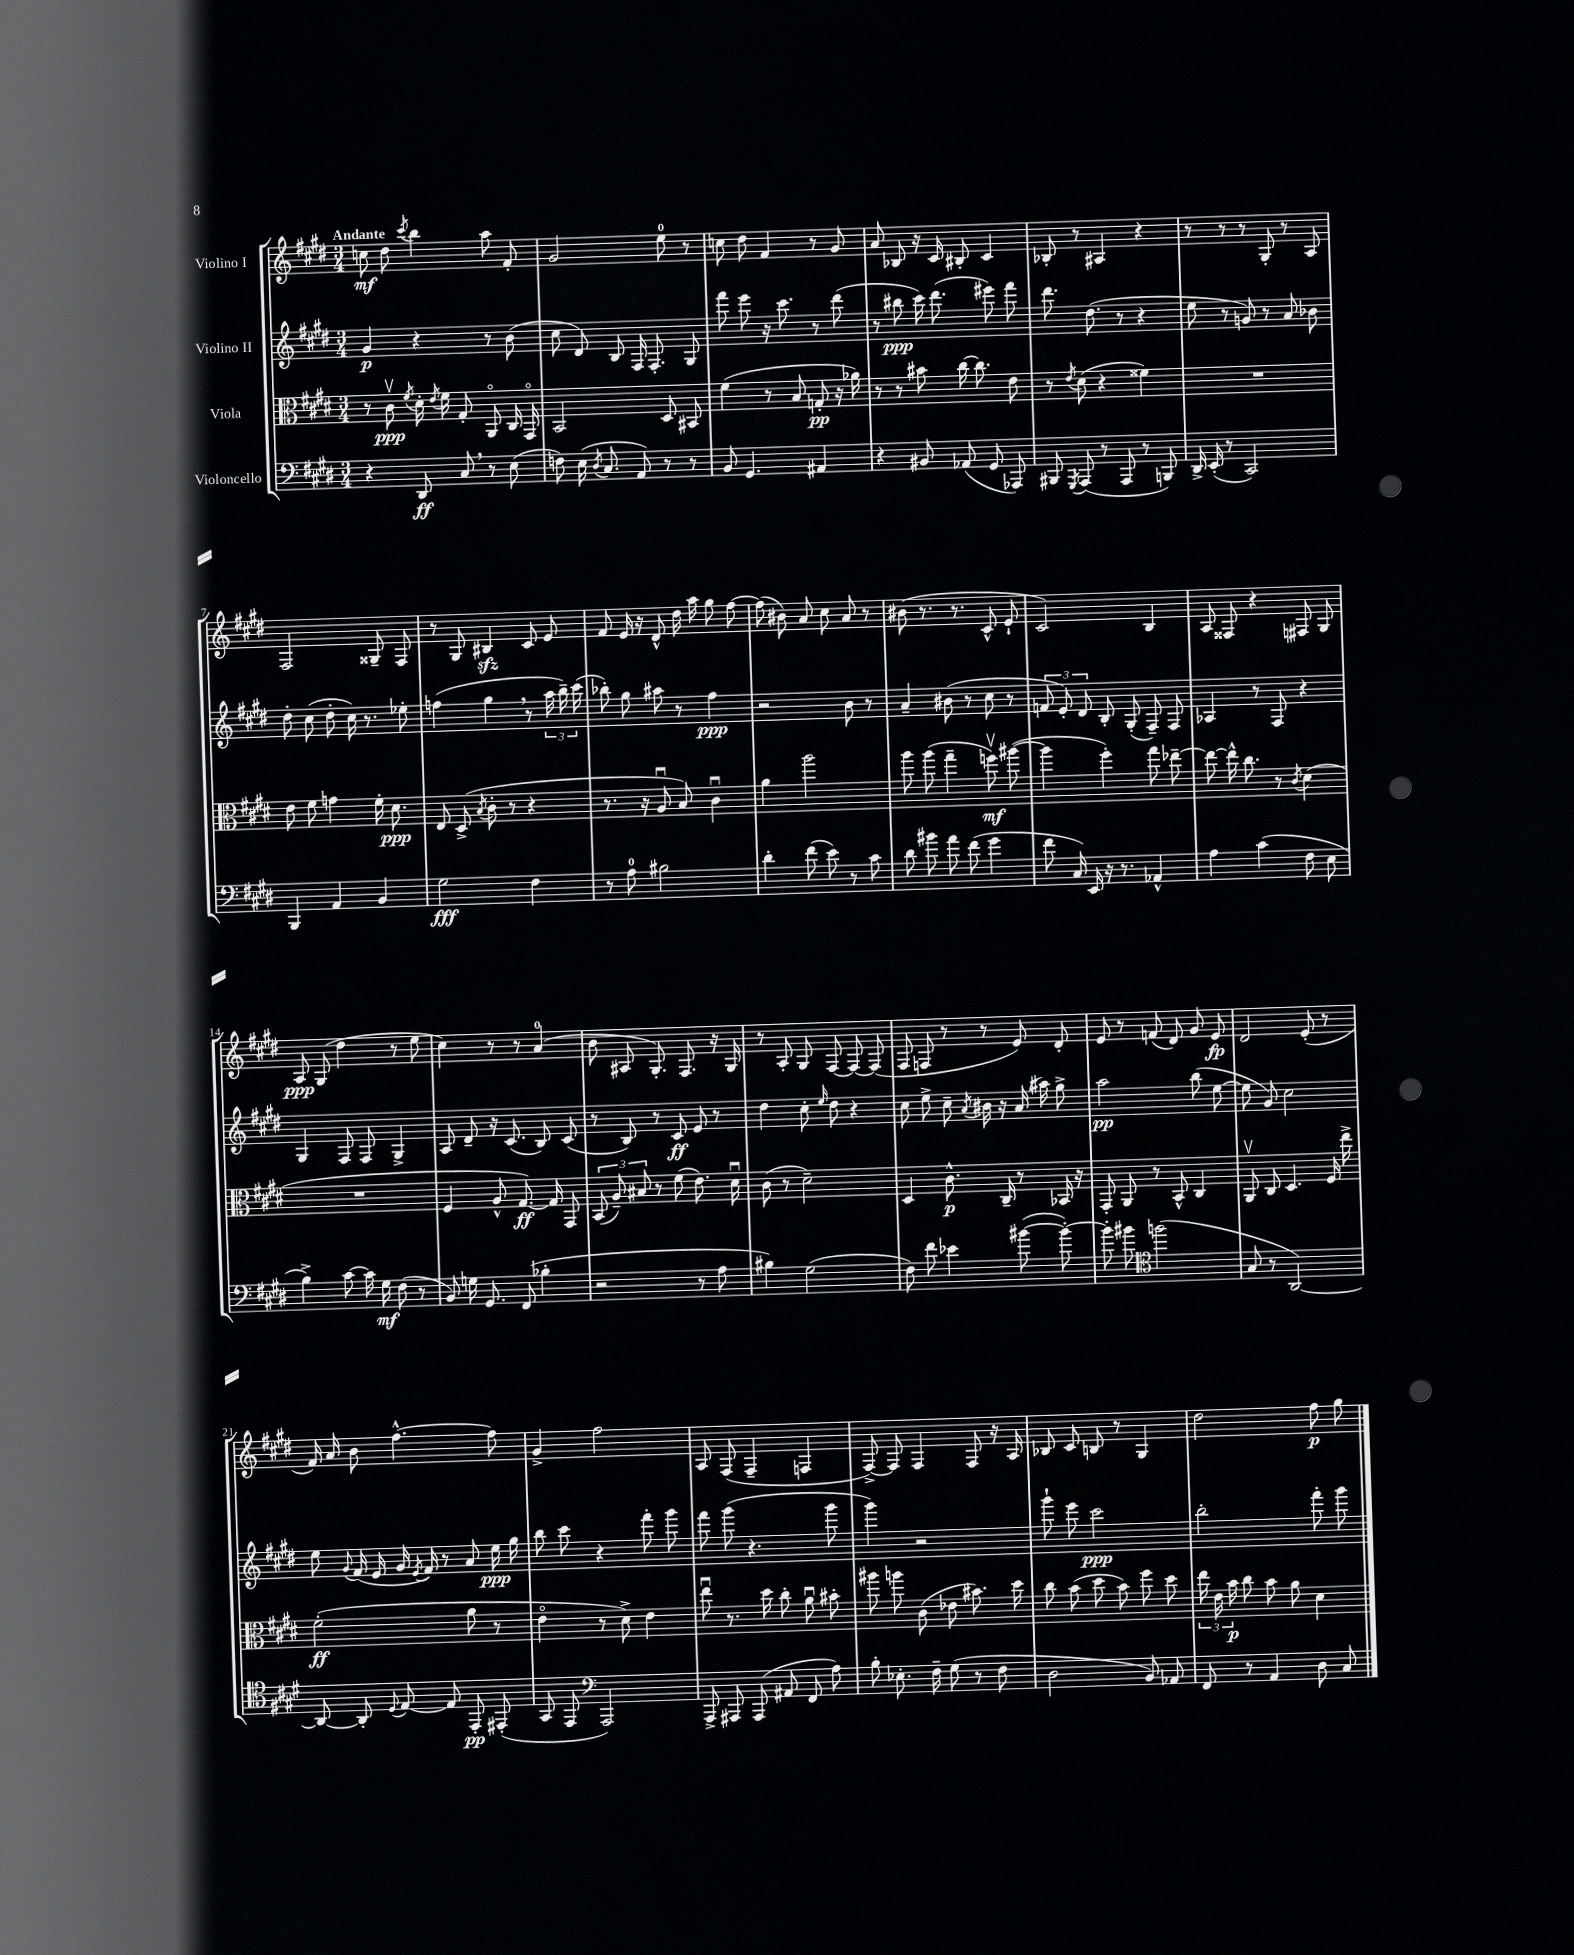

**kern	**kern	**kern	**kern
*staff4	*staff3	*staff2	*staff1
*clefF4	*clefC3	*clefG2	*clefG2
*k[f#c#g#d#]	*k[f#c#g#d#]	*k[f#c#g#d#]	*k[f#c#g#d#]
*M3/4	*M3/4	*M3/4	*M3/4
4r	8r	4g#/	8cc\
.	8c#v\	.	8dd#\
.	8qf#/	.	8qccc#/
8DD#/	16d#'\	4r	4bb\
.	8qe/	.	.
.	16f#\	.	.
8C#/	8G#'/	.	.
8r	8AAo/	8r	8aa\
(8E\	16C#/	(8b\	8f#'/
.	16GG#o/	.	.
=	=	=	=
8F\)	2BB/	8cc#\	2g#/
(16E\	.	8d#/)	.
8qD#/	.	.	.
8.C#/	.	.	.
.	.	8B/	.
8AA/)	.	16F#/	.
.	.	8.F#'/	.
8r	8D#/	.	8ee\
8r	8BB#/	8G#/	8r
=	=	=	=
8BB/	(4f#\	8fff#\	8cc\
4.GG#/	.	8eee\	8dd#\
.	8r	16r	4f#/
.	.	8.ccc#\	.
.	8B/	.	.
4AA#/	8G'/	8r	8r
.	16r	(8ddd#\	8g#/
.	16a-\)	.	.
=	=	=	=
4r	8r	8r	8a/
.	8r	8bb#\	8B-/
8BB#/	8b#\	16ccc#\)	16r
.	.	(8.ddd#\	16c#/
(8AA-/	[16cc#\	.	8B#'/
.	8.cc#\]	.	.
8GG#/	.	8eee#\)	4c#/
8AAA-/)	8e\	8fff#\	.
=	=	=	=
8BBB#/	8r	8.ddd#\	8B-'/
8qGGG#/	8qe/	.	.
(8AAA/	(8d#\	.	8r
.	.	(8.dd#\	.
8r	4r	.	4A#/
8AAA/	.	8r	.
8r	4f##\)	4r	4r
8BBB/)	.	.	.
=	=	=	=
16DD#^/	2.r	8ee\	8r
(16EE'/	.	.	.
8r	.	8r	8r
2CC#/)	.	8g/)	8r
.	.	8r	8G#'/
.	.	8a/	8r
.	.	8b-\	8A/
=	=	=	=
4BBB/	8e\	8dd#'\	2F#/
.	8f#\	(8cc#\	.
4AA/	4g\	8dd#'\	.
.	.	16cc#\)	.
.	.	8.r	.
4BB/	16f#'\	.	8G##~/
.	8.d#\	.	.
.	.	8ee-'\	8F#/
=	=	=	=
2G#\	8E/	(4ff\	8r
.	(8D#^/	.	8G#/
.	8qB/	.	.
.	8c#'\	4gg#\	4B#/
.	8r	.	.
4F#\	4r	8r	8c#/
.	.	24aa\	8e/
.	.	24bb~\)	.
.	.	(24ccc#\	.
=	=	=	=
8r	8.r	8bb-'\)	8f#/
8A\	.	8gg#\	16e/
.	16r	.	16r
2B#\	8Au/	8aa#\	8d#^^/
.	8B/)	8r	16dd#\
.	.	.	16aa\
.	4c#u\	4ff#\	8gg#\
.	.	.	[8ff#\
=	=	=	=
4d#'\	4a\	2r	(8ff#\]
.	.	.	8b#\)
(8f#\	2aa\	.	8a/
8e\)	.	.	8cc#\
8r	.	8b\	8a/
8c#\	.	8r	8r
=	=	=	=
8d#\	8aa\	4a~/	(8b#\
8b#\	(8aa\	.	8.r
8a\	4gg#~\	(8b#\	.
.	.	.	8.r
(8f#\	.	8r	.
4g#\	8ffv\)	8cc#\	8c#^^/
.	([8aa#\	8r	8e`/
=	=	=	=
8f#\	4aa#\]	12f/	2c#/)
.	.	12e'/)	.
16C#/)	.	.	.
.	.	12d#/	.
16EE/	.	.	.
16r	4ff#'\)	8B'/	.
8.r	.	.	.
.	.	(8G#'/	.
4AA-^^/	8gg#\	8F#~/)	4B/
.	[8ee-~\	8F#/	.
=	=	=	=
4A\	8ee-\_	4A-/	8A/
.	16ee-^^\]	.	8F##/
.	8.cc#\	.	.
(4c#\	.	8r	4r
.	8r	8F#/	.
.	8qc#/	.	.
8F#\	(4d#\	4r	8F#/
8E\	.	.	8G#/
=	=	=	=
4B^\)	2.r	4G#/	8A/
.	.	.	(8G#/
[8c#\	.	8F#/	4dd#\
16c#\]	.	8F#/	.
16G#\	.	.	.
(8F#\	.	4G#^/	8r
8r	.	.	8ee\
=	=	=	=
8BB/)	4F#/	8A/	4cc#\)
16G\	.	8d#~/	.
8.GG#/	.	.	.
.	8A^^/	16r	8r
.	.	(8.c#/	.
(8FF#/	[8.G#/)	.	8r
4B-'\	.	8B/)	(4a/
.	16G#/]	.	.
.	8GG#/	(8c#/	.
=	=	=	=
2r	(12BB/	8r	8b\
.	12A~/)	.	.
.	.	8B/)	8A#/
.	12B#/	.	.
.	8r	8r	8.G#'/)
.	(8f#\	8c#/	.
.	.	.	8.F#/
8r	8.e\)	8e/	.
8A\	.	8r	16r
.	16d#u\	.	16G#/
=	=	=	=
4B#\)	(8c#\	4dd#\	8r
.	8r	.	8A'/
(2G#\	2d#~\)	8cc#'\	8G#/
.	.	16qqee/	.
.	.	8dd#\	[8F#/
.	.	4r	8F#/_
.	.	.	(8F#/]
=	=	=	=
8F#\)	4D#/	8cc#\	8F#/
8f#\	.	8ee^\	8F/
4e-\	8.c#^^\	8cc#~\	8r
.	.	8qa/	.
.	.	16b#\	8r
.	16C#~/	16r	.
([8b#\	8r	(16a/	8e/)
.	.	16aa#\)	.
8b#'\_)	16BB-/	8gg#^\	8d#'/
.	16r	.	.
=	=	=	=
8b#'\]	8GG#'/	2aa\	8e/
8b#\	8AA/	.	8r
*clefC4	*	*	*
(2ff\	8r	.	(8f/
.	8BB^^/	.	8d#/)
.	4C#/	(8bb\	8g#/
.	.	[8ee\	8e/
=	=	=	=
8G#/	8AAv/	8ee\]	2d#/
8r	8C#/	8g#/)	.
[2AA/)	4.D#/	2cc#\	.
.	.	.	(8e'/
.	16F#/	.	8r
.	16ee^\	.	.
=	=	=	=
8AA/_	(2f#'\	8ee\	16f#/)
.	.	.	16a/
.	.	8qqg#/	.
8AA'/]	.	(16f#/	8b\
.	.	16e/	.
8qqD#/	.	.	.
[8E/	.	16g#/	[4.ff#^^\
.	.	8qe/	.
.	.	16f#/)	.
8E/]	.	8r	.
8EE'/	8a\	8a/	.
(8EE#'/	8r	16ee\	8ff#\]
.	.	16gg#\	.
=	=	=	=
8GG#/	4eo\	8bb\	4g#^/
8EE/	.	8ccc#\	.
*clefF4	*	*	*
2AAA/)	8r	4r	2ff#\
.	8d#^\)	.	.
.	4e\	8fff#'\	.
.	.	8ggg#\	.
=	=	=	=
8AAA^/	8eeu\	8fff#\	8A/
8AAA#/	8.r	(8ggg#\	(8F#/
(8AAA#/	.	4.r	4F#~/
.	16dd#\	.	.
8AA#/	8cc#'\	.	.
8FF#/	8au\	.	4F/
8A\)	8b#'\	8ggg#\	.
=	=	=	=
8B'\	8aa#\	4ggg#\)	[8F#^/)
8.E-'\	8aa\	.	8F#/]
.	(8c#\	2r	4F#/
16F#~\	.	.	.
(8G#\	8e-\	.	.
8r	8.b#\)	.	8F#/
8F#\	.	.	16r
.	16dd#\	.	16A/
=	=	=	=
2D#\	8cc#\	8ggg#`\	8B-/
.	(8b\	8eee\	8c#/
.	8dd#\	2ccc#\	8B/
.	8b\)	.	8r
8BB/)	8ff#\	.	4G#/
8AA-/	8dd#\	.	.
=	=	=	=
8FF#/	24ee\	2bb'\	2dd#\
.	24e\	.	.
.	24b\	.	.
8r	8cc#\	.	.
4AA/	8b\	.	.
.	8a\	.	.
8D#\	4d#\	8fff#'\	8ff#\
8C#/	.	8ggg#\	8gg#\
==	==	==	==
*-	*-	*-	*-
